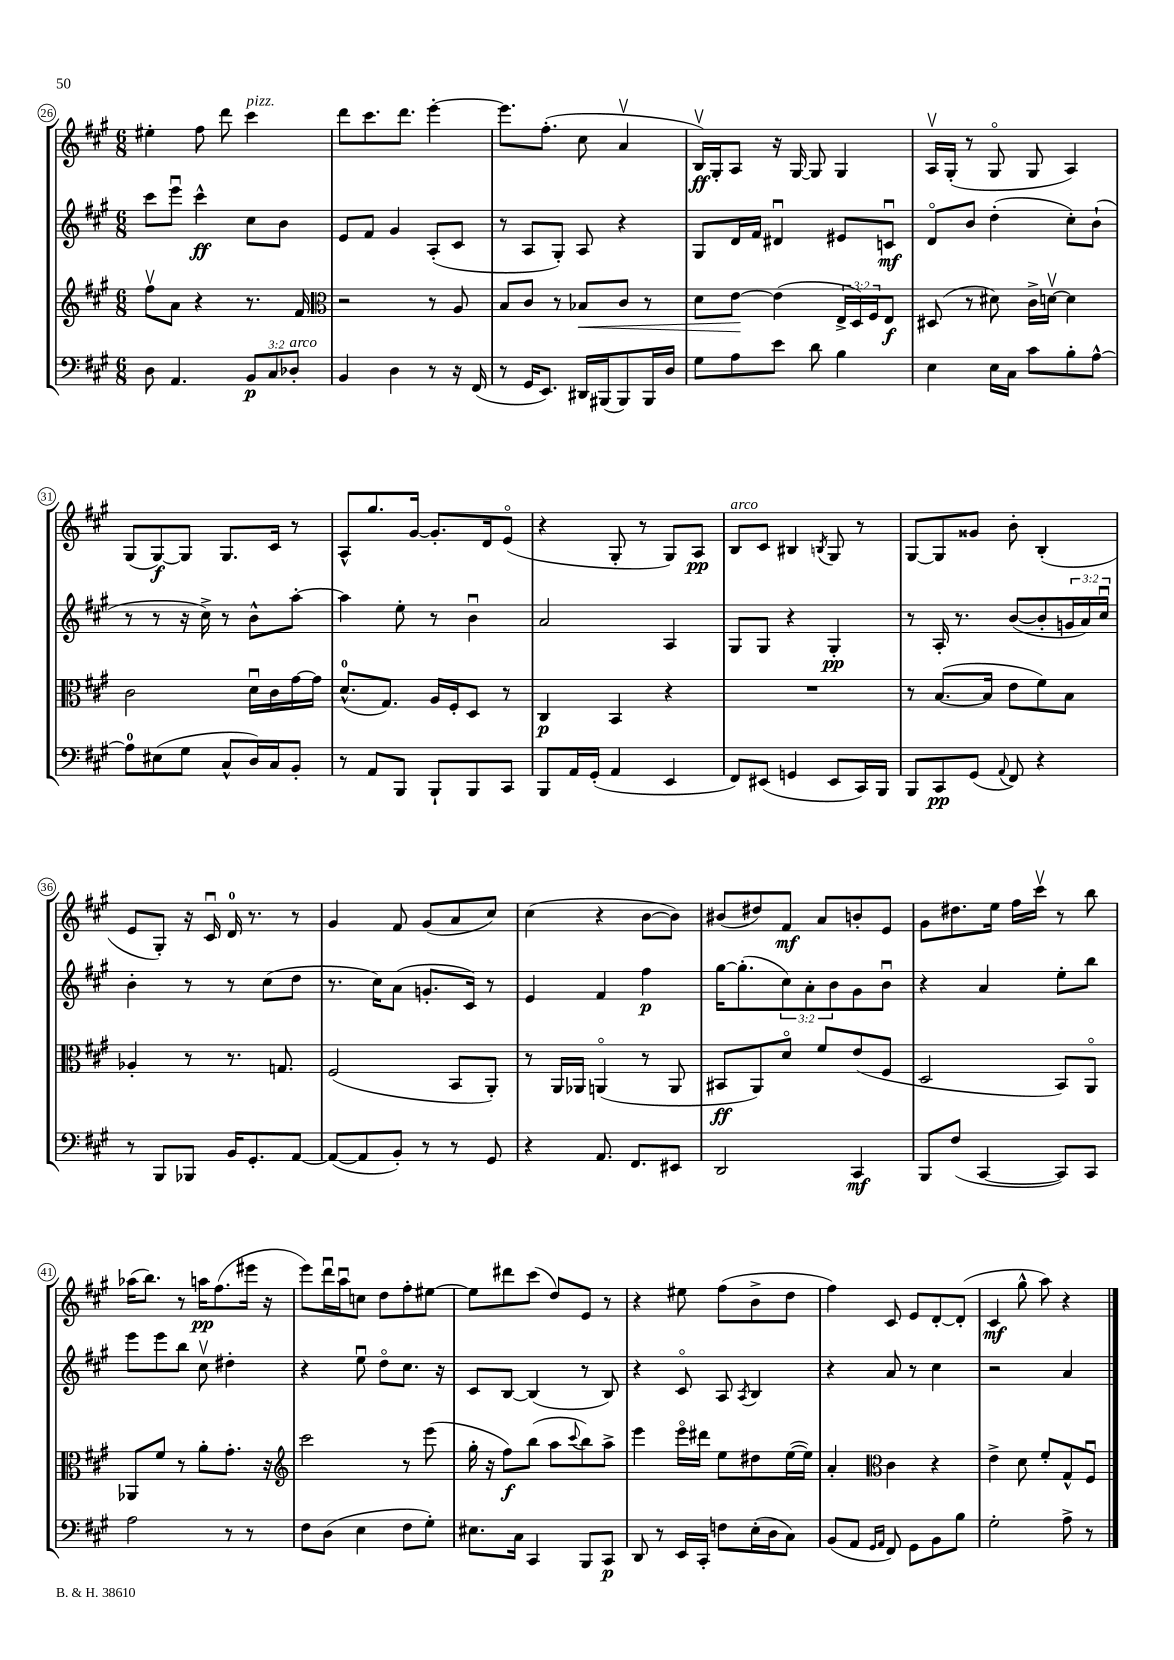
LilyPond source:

<<
\new StaffGroup <<
\new Staff = "s0" {
    \clef treble \key a \major \numericTimeSignature \time 6/8
    eis''4-. fis''8 d'''8 cis'''4^\markup { \italic "pizz." } |
    d'''8 cis'''8. d'''8. e'''4~-. |
    e'''8. fis''8.-.( cis''8 a'4\upbow |
    b16\upbow\ff) gis16-. a8 r16 gis16~ gis8 gis4 |
    a16\upbow gis16-.( r8 gis8\flageolet gis8 a4) |
    gis8( gis8~\f) gis8 gis8. cis'16 r8 |
    a8-^ gis''8. gis'16~ gis'8.-. d'16 e'8\flageolet( |
    r4 gis8-. r8 gis8) a8\pp |
    b8^\markup { \italic "arco" } cis'8 bis4 \acciaccatura { b8 } gis8 r8 |
    gis8~ gis8 gisis'8 b'8-. b4-.( |
    e'8 gis8-.) r16 cis'16\downbow d'16-0 r8. r8 |
    gis'4 fis'8 gis'8( a'8 cis''8) |
    cis''4( r4 b'8~ b'8) |
    bis'8( dis''8) fis'8\mf a'8 b'8-. e'8 |
    gis'8 dis''8. e''16 fis''16 cis'''16\upbow r8 b''8 |
    aes''16( b''8.) r8 a''16\pp fis''8.( eis'''16 r16 |
    e'''8) d'''16\downbow a''16\downbow c''8 d''8 fis''8-. eis''8~ |
    eis''8 dis'''8 cis'''8( d''8) e'8 r8 |
    r4 eis''8 fis''8( b'8-> d''8 |
    fis''4) cis'8 e'8 d'8~-. d'8-.( |
    cis'4\mf gis''8-^ a''8) r4 \bar "|." |
}
\new Staff = "s1" {
    \clef treble \key a \major \numericTimeSignature \time 6/8 \override Staff.TupletNumber.text = #tuplet-number::calc-fraction-text
    cis'''8 e'''8\downbow cis'''4-^\ff cis''8 b'8 |
    e'8 fis'8 gis'4 a8-.( cis'8 |
    r8 a8 gis8-.) a8 r4 |
    gis8 d'16 fis'16 dis'4\downbow eis'8 c'8\downbow\mf |
    d'8\flageolet b'8 d''4-.( cis''8-.) b'8-!( |
    r8 r8 r16 cis''16->) r8 b'8-^ a''8~-. |
    a''4 e''8-. r8 b'4\downbow |
    a'2 a4 |
    gis8 gis8 r4 gis4-.\pp |
    r8 a16-. r8. b'8~( b'8-. \tuplet 3/2 { g'16 a'16) cis''16\downbow } |
    b'4-. r8 r8 cis''8( d''8 |
    r8. cis''16) a'8( g'8.-. cis'16) r8 |
    e'4 fis'4 fis''4\p |
    gis''16~ gis''8.-.( \tuplet 3/2 { cis''8) a'8-. b'8 } gis'8 b'8\downbow |
    r4 a'4 e''8-. b''8 |
    e'''8 e'''8 b''8 cis''8\upbow dis''4-. |
    r4 e''8\downbow d''8\flageolet cis''8. r16 |
    cis'8 b8~ b4( r8 b8) |
    r4 cis'8\flageolet a8 \acciaccatura { a8 } b4 |
    r4 a'8 r8 cis''4 |
    r2 a'4 \bar "|." |
}
\new Staff = "s2" {
    \clef treble \key a \major \numericTimeSignature \time 6/8 \override Staff.TupletNumber.text = #tuplet-number::calc-fraction-text
    fis''8\upbow a'8 r4 r8. fis'16 |
    \clef alto r2 r8 a8 |
    b8 cis'8 r8 bes8\< cis'8 r8 |
    d'8 e'8~\! e'4( \tuplet 3/2 { e16-> d16) fis16 } e8\f |
    dis8( r8 dis'8) cis'16-> d'16~\upbow d'4 |
    cis'2 d'16\downbow cis'16 gis'16~ gis'16 |
    d'8.-0-^( gis8.) a16 fis16-. d8 r8 |
    cis4\p b,4 r4 |
    R2. |
    r8 b8.~( b16 e'8 fis'8) b8 |
    aes4-. r8 r8. g8. |
    fis2( b,8 a,8-.) |
    r8 a,16 aes,16 a,4\flageolet( r8 a,8 |
    bis,8\ff a,8) d'8\flageolet fis'8 e'8( fis8 |
    d2 b,8) a,8\flageolet |
    aes,8 fis'8 r8 a'8-. gis'8.-. r16 |
    \clef treble cis'''2 r8 e'''8( |
    gis''16-. r16 fis''8\f) b''8( a''8 \appoggiatura { cis'''8 } b''8) a''8-> |
    e'''4 e'''16\flageolet dis'''16 e''8 dis''8 e''16~( e''16) |
    a'4-. \clef alto cis'4 r4 |
    e'4-> d'8 fis'8-. gis8-^ fis8\downbow \bar "|." |
}
\new Staff = "s3" {
    \clef bass \key a \major \numericTimeSignature \time 6/8 \override Staff.TupletNumber.text = #tuplet-number::calc-fraction-text
    d8 a,4. \tuplet 3/2 { b,8\p cis8 des8-.^\markup { \italic "arco" } } |
    b,4 d4 r8 r16 fis,16( |
    r8 gis,16 e,8.) dis,16 bis,,16( bis,,8) bis,,16 d16 |
    gis8 a8 e'8 d'8 b4 |
    e4 e16 cis16 cis'8 b8-. a8~-^ |
    a8-0 eis8( gis8 cis8-^ d16) cis16 b,8-. |
    r8 a,8 b,,8 b,,8-! b,,8 cis,8 |
    b,,8 a,16 gis,16-.( a,4 e,4 |
    fis,8) eis,8( g,4 eis,8 cis,16) b,,16 |
    b,,8 cis,8\pp gis,8( \appoggiatura { a,8 } fis,8) r4 |
    r8 b,,8 bes,,8 b,16 gis,8.-. a,8~ |
    a,8~( a,8 b,8-.) r8 r8 gis,8 |
    r4 a,8. fis,8. eis,8 |
    d,2 cis,4\mf |
    b,,8 fis8( cis,4~ cis,8) cis,8 |
    a2 r8 r8 |
    fis8 d8( e4 fis8 gis8-.) |
    eis8. cis16 cis,4 b,,8 cis,8\p |
    d,8 r8 e,16 cis,16-. f8 e16-.( d16 cis8) |
    b,8( a,8 \grace { gis,16 a,16 } fis,8) gis,8 b,8 b8 |
    gis2-. a8-> r8 \bar "|." |
}
>>
>>
\layout { \context { \Score currentBarNumber = #26 \override BarNumber.stencil = #(make-stencil-circler 0.1 0.3 ly:text-interface::print) } }
